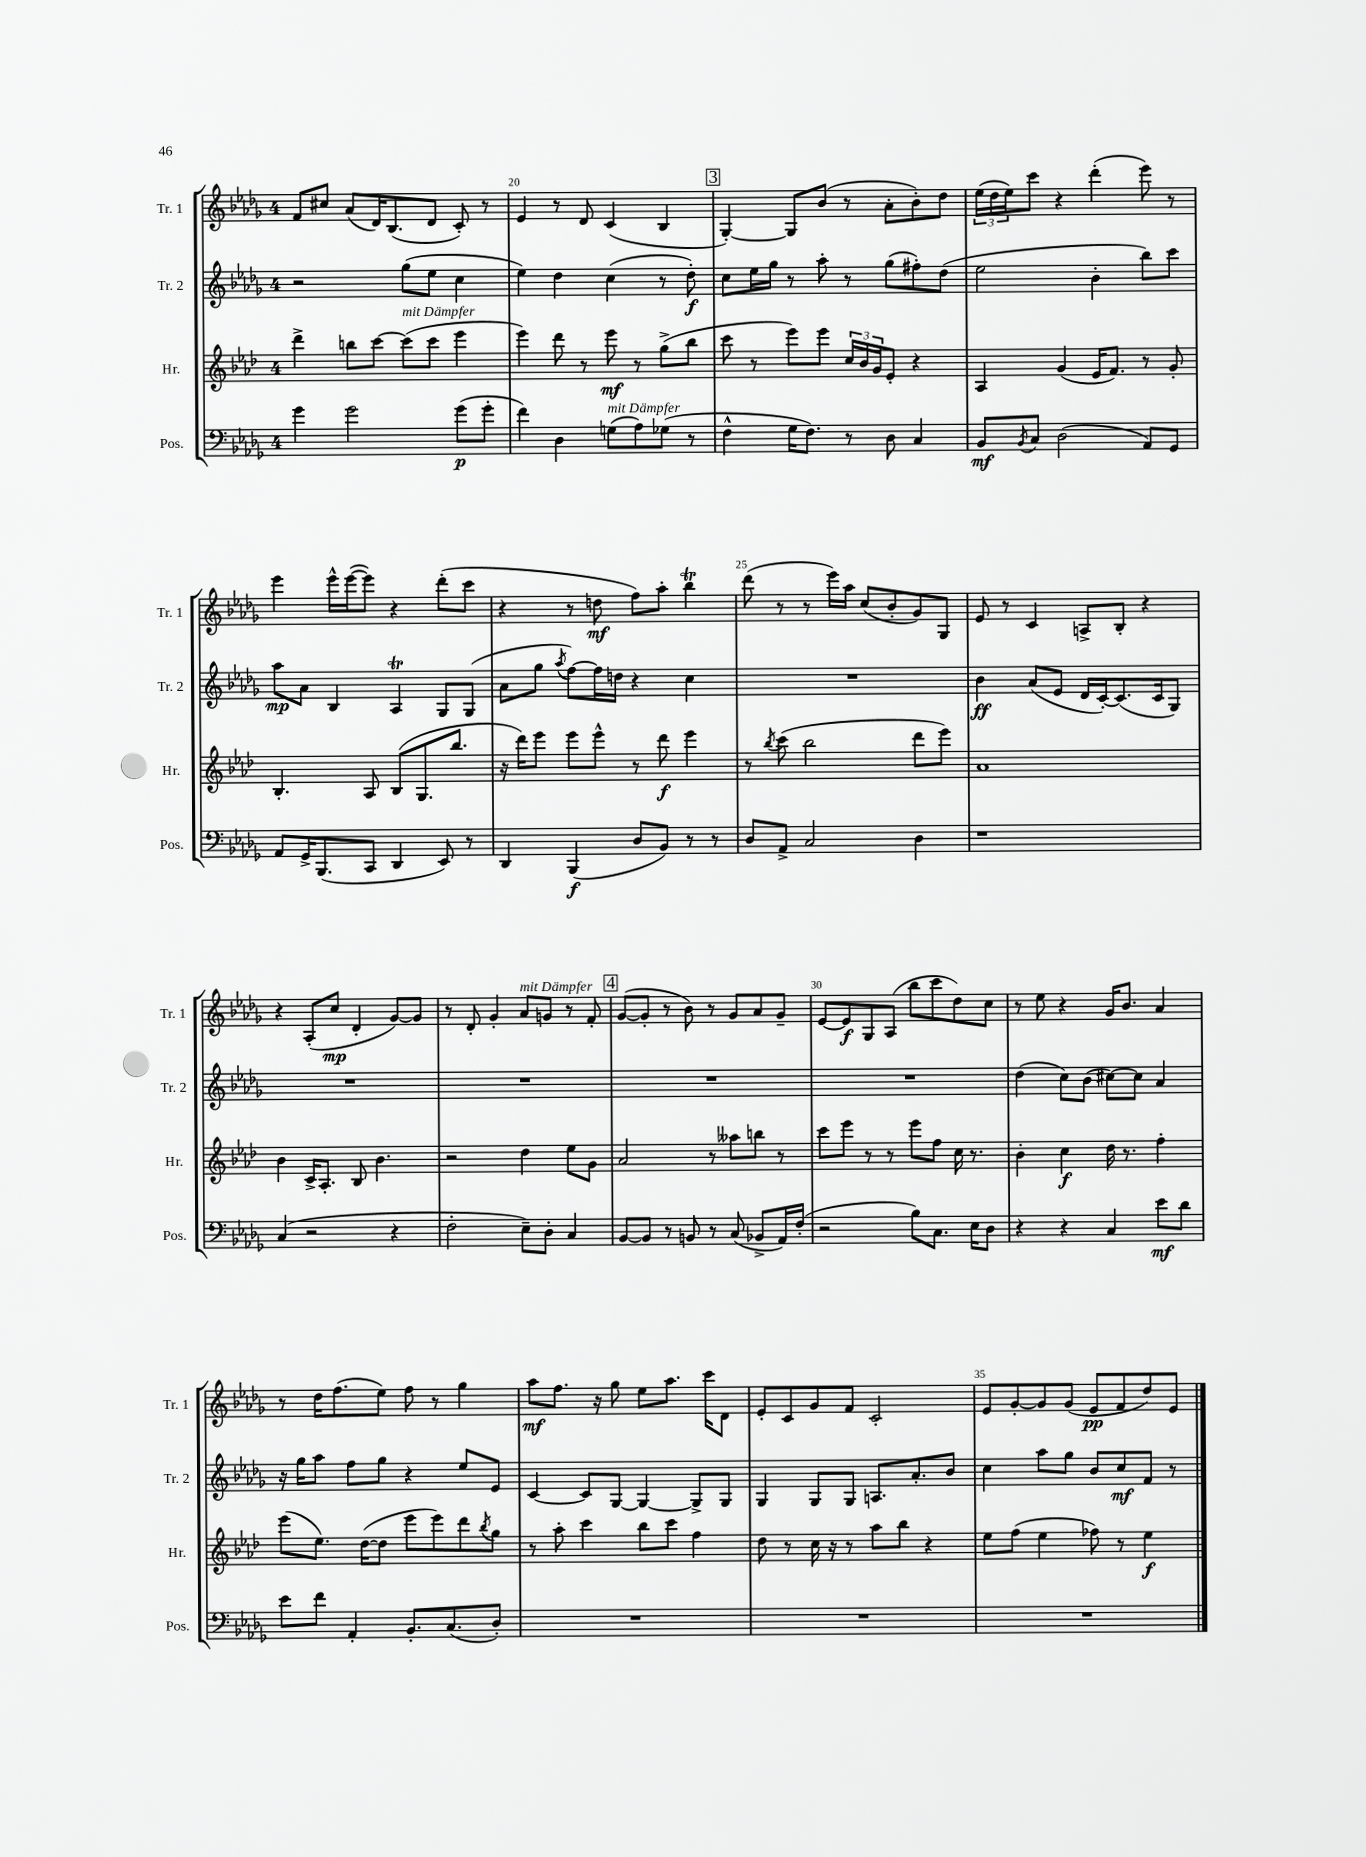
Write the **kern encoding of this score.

**kern	**dynam	**kern	**dynam	**kern	**dynam	**kern	**dynam
*part4	*part4	*part3	*part3	*part2	*part2	*part1	*part1
*staff4	*staff4	*staff3	*staff3	*staff2	*staff2	*staff1	*staff1
*I"Pos.	*	*I"Hr.	*	*I"Tr. 2	*	*I"Tr. 1	*
*I'Pos.	*	*I'Hr.	*	*I'Tr. 2	*	*I'Tr. 1	*
*clefF4	*	*clefG2	*	*clefG2	*	*clefG2	*
*k[b-e-a-d-g-]	*	*k[b-e-a-d-]	*	*k[b-e-a-d-g-]	*	*k[b-e-a-d-g-]	*
*M4/4	*	*M4/4	*	*M4/4	*	*M4/4	*
=19	=19	=19	=19	=19	=19	=19	=19
4g-\	.	4ddd-^\	.	2r	.	8f/L	.
.	.	.	.	.	.	8cc#X/J	.
2g-\	.	8bbn\L	.	.	.	(8a-/L	.
.	.	[8ccc\J	.	.	.	16d-/K)	.
.	.	.	.	.	.	(8.B-/	.
!	!	!LO:TX:a:i:t=mit Dämpfer	!	!	!	!	!
.	.	(8ccc\L]	.	(8gg-\L	.	.	.
.	.	8ccc\J	.	8ee-\J	.	8d-/J	.
(8g-\L	p	4eee-\	.	4cc\	.	8c'/)	.
8g-'\J	.	.	.	.	.	8r	.
=20	=20	=20	=20	=20	=20	=20	=20
4f\)	.	4eee-\)	.	4ee-\)	.	4e-/	.
4D-\	.	8ddd-\	.	4dd-\	.	8r	.
.	.	8r	.	.	.	8d-/	.
!LO:TX:a:i:t=mit Dämpfer	!	!	!	!	!	!	!
(8Gn\L	.	8eee-\	mf	(4cc\	.	(4c/	.
8A-\)	.	8r	.	.	.	.	.
(8G-X\J	.	(8gg^\L	.	8r	.	4B-/	.
8r	.	8bb-\J	.	8dd-'\)	f	.	.
!!LO:REH:place=s1:t=3
=21	=21	=21	=21	=21	=21	=21	=21
4F^^\	.	8ccc\	.	8cc\L	.	[4G-'/)	.
.	.	8r	.	16ee-\L	.	.	.
.	.	.	.	16gg-\JJ	.	.	.
16G-\KL	.	8eee-\L)	.	8r	.	8G-/L]	.
8.F\J)	.	.	.	.	.	.	.
.	.	8eee-\J	.	8aa-'\	.	(8b-/J	.
8r	.	24cc/LL	.	8r	.	8r	.
.	.	24b-/	.	.	.	.	.
.	.	24g/J	.	.	.	.	.
8D-\	.	8e-'/J	.	(8gg-\L	.	8a-'\L	.
4C/	.	4r	.	8ff#X'\)	.	8b-'\)	.
.	.	.	.	(8dd-\J	.	8dd-\J	.
=22	=22	=22	=22	=22	=22	=22	=22
8BB-/L	mf	4A-/	.	2ee-\	.	(24ee-\LL	.
.	.	.	.	.	.	24dd-\	.
.	.	.	.	.	.	24ee-\J)	.
8qBB-/	.	.	.	.	.	.	.
8C/J	.	.	.	.	.	8ccc\J	.
(2D-\	.	(4g/	.	.	.	4r	.
.	.	16e-/KL	.	4b-'\	.	(4ddd-'\	.
.	.	8.f/J)	.	.	.	.	.
8AA-/L)	.	8r	.	8bb-\L)	.	8eee-\)	.
8GG-/J	.	8g'/	.	8ccc\J	.	8r	.
!!LO:LB:g=z
=23	=23	=23	=23	=23	=23	=23	=23
8AA-/L	.	4.B-'/	.	8aa-\L	mp	4eee-\	.
16GG-^/K	.	.	.	8a-\J	.	.	.
(8.BBB-/	.	.	.	.	.	.	.
.	.	.	.	4B-/	.	16eee-^^\LL	.
.	.	.	.	.	.	([16eee-\J	.
8CC/J	.	8A-/	.	.	.	8eee-\J])	.
4DD-/	.	(8B-/L	.	4A-T/	.	4r	.
.	.	8.G/	.	.	.	.	.
8EE-/)	.	.	.	8G-/L	.	(8ddd-'\L	.
.	.	8.bb-/J	.	.	.	.	.
8r	.	.	.	(8G-/J	.	8ccc\J	.
=24	=24	=24	=24	=24	=24	=24	=24
4DD-/	.	16r	.	8a-\L	.	4r	.
.	.	16ddd-\KL)	.	.	.	.	.
.	.	8eee-\J	.	8gg-\J	.	.	.
.	.	.	.	8qaa-/	.	.	.
(4BBB-/	f	8eee-\L	.	[8ff\L)	.	8r	.
.	.	8eee-^^\J	.	16ff\L]	.	8ddn\	mf
.	.	.	.	16ddn\JJ	.	.	.
8D-/L	.	8r	.	4r	.	8ff\L)	.
8BB-/J)	.	8ddd-\	f	.	.	8aa-'\J	.
8r	.	4eee-\	.	4cc\	.	4bb-T\	.
8r	.	.	.	.	.	.	.
=25	=25	=25	=25	=25	=25	=25	=25
8D-/L	.	8r	.	1r	.	(8ddd-\	.
.	.	8qbb-/	.	.	.	.	.
8AA-^/J	.	(8ccc\	.	.	.	8r	.
2C/	.	2bb-\	.	.	.	8r	.
.	.	.	.	.	.	16eee-\LL)	.
.	.	.	.	.	.	16aa-\JJ	.
.	.	.	.	.	.	(8cc/L	.
.	.	.	.	.	.	8b-'/	.
4D-\	.	8ddd-\L	.	.	.	8g-/)	.
.	.	8eee-\J)	.	.	.	8G-/J	.
=26	=26	=26	=26	=26	=26	=26	=26
1r	.	1a-	.	4b-\	ff	8e-/	.
.	.	.	.	.	.	8r	.
.	.	.	.	(8a-/L	.	4c/	.
.	.	.	.	8e-/J	.	.	.
.	.	.	.	16d-/LL	.	8An^/L	.
.	.	.	.	[16c'/J)	.	.	.
.	.	.	.	(8.c/]	.	8B-'/J	.
.	.	.	.	.	.	4r	.
.	.	.	.	16c/k	.	.	.
.	.	.	.	8G-/J)	.	.	.
!!LO:LB:g=z
=27	=27	=27	=27	=27	=27	=27	=27
(4C/	.	4b-\	.	1r	.	4r	.
2r	.	16c^/KL	.	.	.	(8A-'/L	.
.	.	8.A-'/J	.	.	.	.	.
.	.	.	.	.	.	8cc/J	mp
.	.	8B-/	.	.	.	4d-'/	.
.	.	4.b-\	.	.	.	.	.
4r	.	.	.	.	.	[8g-/L)	.
.	.	.	.	.	.	8g-/J]	.
=28	=28	=28	=28	=28	=28	=28	=28
2F'\	.	2r	.	1r	.	8r	.
.	.	.	.	.	.	8d-'/	.
.	.	.	.	.	.	4g-'/	.
!	!	!	!	!	!	!LO:TX:a:i:t=mit Dämpfer	!
8E-~\L)	.	4dd-\	.	.	.	8a-/L	.
8D-'\J	.	.	.	.	.	8gn/J	.
4C/	.	8ee-\L	.	.	.	8r	.
.	.	8g\J	.	.	.	8f'/	.
!!LO:REH:place=s1:t=4
=29	=29	=29	=29	=29	=29	=29	=29
[8BB-/L	.	2a-/	.	1r	.	([8g-/L	.
8BB-/J]	.	.	.	.	.	8g-'/J]	.
8r	.	.	.	.	.	8r	.
8BBn/	.	.	.	.	.	8b-\)	.
8r	.	8r	.	.	.	8r	.
(8C/	.	8aa--X\L	.	.	.	8g-/L	.
8BB-X^/L	.	8bbn\J	.	.	.	8a-/	.
16AA-/L)	.	8r	.	.	.	8g-~/J	.
(16F'/JJ	.	.	.	.	.	.	.
=30	=30	=30	=30	=30	=30	=30	=30
2r	.	8ccc\L	.	1r	.	[8e-/L	.
.	.	8eee-\J	.	.	.	8e-/]	f
.	.	8r	.	.	.	8G-/	.
.	.	8r	.	.	.	(8A-/J	.
8B-\L)	.	8eee-\L	.	.	.	8bb-\L	.
8.C\J	.	8ff\J	.	.	.	8ccc\	.
.	.	16cc\	.	.	.	8dd-\)	.
16E-\KL	.	8.r	.	.	.	.	.
8D-\J	.	.	.	.	.	8cc\J	.
=31	=31	=31	=31	=31	=31	=31	=31
4r	.	4b-'\	.	(4dd-\	.	8r	.
.	.	.	.	.	.	8ee-\	.
4r	.	4cc\	f	8cc\L)	.	4r	.
.	.	.	.	(8b-\J	.	.	.
4C/	.	16dd-\	.	[8cc#X\L)	.	16g-/KL	.
.	.	8.r	.	.	.	8.b-/J	.
.	.	.	.	8cc#\J]	.	.	.
8e-\L	mf	4ff'\	.	4a-/	.	4a-/	.
8d-\J	.	.	.	.	.	.	.
!!LO:LB:g=z
=32	=32	=32	=32	=32	=32	=32	=32
8e-\L	.	(8eee-\L	.	16r	.	8r	.
.	.	.	.	16gg-\KL	.	.	.
8f\J	.	8.ee-\J)	.	8aa-\J	.	16dd-\KL	.
.	.	.	.	.	.	(8.ff\	.
4AA-'/	.	.	.	8ff\L	.	.	.
.	.	([16dd-\KL	.	.	.	.	.
.	.	8dd-\J]	.	8gg-\J	.	8ee-\J)	.
8.BB-'/L	.	8eee-\L	.	4r	.	8ff\	.
.	.	8eee-\)	.	.	.	8r	.
(8.C/	.	.	.	.	.	.	.
.	.	8ddd-\	.	8ee-/L	.	4gg-\	.
.	.	8qbb-/	.	.	.	.	.
8D-'/J)	.	8gg\J	.	8e-/J	.	.	.
=33	=33	=33	=33	=33	=33	=33	=33
1r	.	8r	.	[4c/	.	8aa-\L	mf
.	.	8aa-'\	.	.	.	8.ff\J	.
.	.	4ccc\	.	8c/L]	.	.	.
.	.	.	.	.	.	16r	.
.	.	.	.	[8G-/J	.	8gg-\	.
.	.	8bb-\L	.	4G-/_	.	8ee-\L	.
.	.	8ccc\J	.	.	.	8.aa-\J	.
.	.	4ff\	.	8G-^/L]	.	.	.
.	.	.	.	.	.	16ccc\KL	.
.	.	.	.	8G-/J	.	8d-\J	.
=34	=34	=34	=34	=34	=34	=34	=34
1r	.	8dd-\	.	4G-/	.	8e-'/L	.
.	.	8r	.	.	.	8c/	.
.	.	16cc\	.	8G-/L	.	8g-/	.
.	.	16r	.	.	.	.	.
.	.	8r	.	8G-/J	.	8f/J	.
.	.	8aa-\L	.	8.An/L	.	2c'/	.
.	.	8bb-\J	.	.	.	.	.
.	.	.	.	8.a-'/	.	.	.
.	.	4r	.	.	.	.	.
.	.	.	.	8b-/J	.	.	.
=35	=35	=35	=35	=35	=35	=35	=35
1r	.	8ee-\L	.	4cc\	.	8e-/L	.
.	.	(8ff\J	.	.	.	[8g-'/	.
.	.	4ee-\	.	8aa-\L	.	8g-/]	.
.	.	.	.	8gg-\J	.	(8g-/J	.
.	.	8ff-X\)	.	8b-/L	.	8e-/L	pp
.	.	8r	.	8cc/	mf	8f/	.
.	.	4ee-\	f	8f/J	.	8dd-/)	.
.	.	.	.	8r	.	8e-/J	.
==	==	==	==	==	==	==	==
*-	*-	*-	*-	*-	*-	*-	*-
